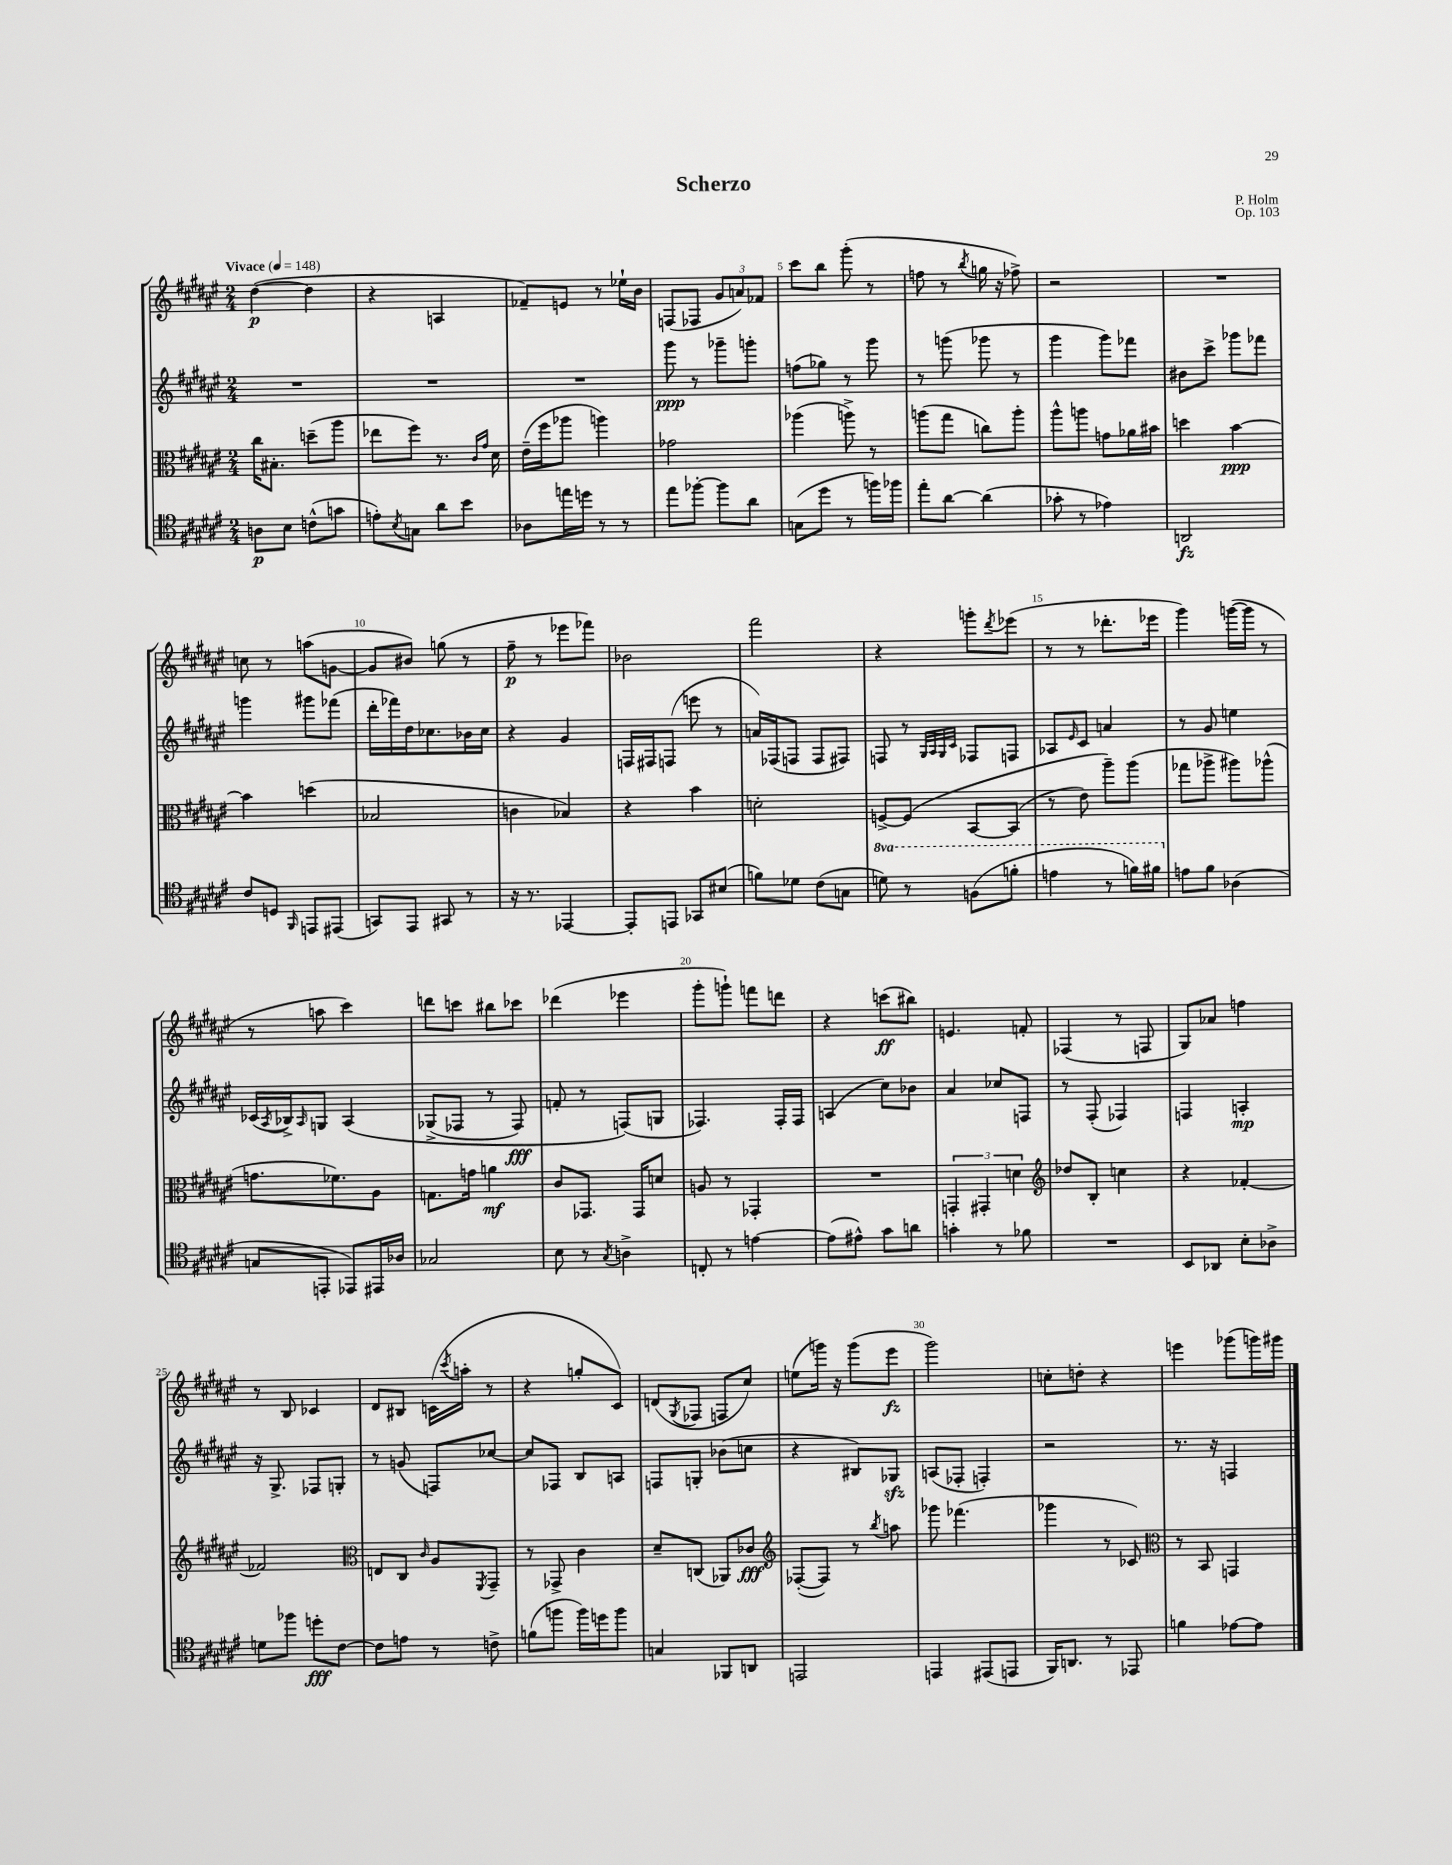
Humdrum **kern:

**kern	**dynam	**kern	**dynam	**kern	**dynam	**kern	**dynam
*part4	*part4	*part3	*part3	*part2	*part2	*part1	*part1
*staff4	*staff4	*staff3	*staff3	*staff2	*staff2	*staff1	*staff1
*clefC4	*	*clefC3	*	*clefG2	*	*clefG2	*
*k[f#c#g#d#a#e#]	*	*k[f#c#g#d#a#e#]	*	*k[f#c#g#d#a#e#]	*	*k[f#c#g#d#a#e#]	*
*M2/4	*	*M2/4	*	*M2/4	*	*M2/4	*
*MM148	*	*MM148	*	*MM148	*	*MM148	*
=1	=1	=1	=1	=1	=1	=1	=1
!	!	!	!	!	!	!LO:TX:a:B:t=Vivace	!
8An\L	p	16cc#\KL	.	2r	.	([4dd#\	p
.	.	8.B#X'\J	.	.	.	.	.
8B\J	.	.	.	.	.	.	.
(8cn^^\L	.	(8ddn~\L	.	.	.	4dd#\]	.
8gn\J	.	8aa#\J	.	.	.	.	.
=2	=2	=2	=2	=2	=2	=2	=2
8en'\L)	.	8ee-X\L	.	2r	.	4r	.
8qB/	.	.	.	.	.	.	.
8Gn\J	.	8ff#\J)	.	.	.	.	.
8a#\L	.	8.r	.	.	.	4An/	.
8b\J	.	.	.	.	.	.	.
.	.	16qqc#/LL	.	.	.	.	.
.	.	16qqg#/JJ	.	.	.	.	.
.	.	16d#\	.	.	.	.	.
=3	=3	=3	=3	=3	=3	=3	=3
8A-X\L	.	(16e#~\LL	.	2r	.	8f-X~/L)	.
.	.	16ff#\J	.	.	.	.	.
16een\L	.	8aa-X\J	.	.	.	8en/J	.
16ddn\JJ	.	.	.	.	.	.	.
8r	.	4aan\)	.	.	.	8r	.
8r	.	.	.	.	.	16ee-X`\LL	.
.	.	.	.	.	.	16b\JJ	.
=4	=4	=4	=4	=4	=4	=4	=4
8ee#\L	.	2g-X\	.	8ggg#\	ppp	(8Fn/L	.
[8ff-X'\J	.	.	.	8r	.	8F-X/J	.
8ff-\L]	.	.	.	8ggg-X~\L	.	12g#/L	.
.	.	.	.	.	.	12an/)	.
8a#\J	.	.	.	8gggn'\J	.	.	.
.	.	.	.	.	.	12f-X/J	.
=5	=5	=5	=5	=5	=5	=5	=5
(8Gn\L	.	(4aa-X\	.	(8ffn\L	.	8ccc#\L	.
8dd#\J	.	.	.	8gg-X\J)	.	8bb\J	.
8r	.	8aan^\)	.	8r	.	(8ggg#'\	.
16ffn\LL)	.	8r	.	8ggg#\	.	8r	.
16ff-X\JJ	.	.	.	.	.	.	.
=6	=6	=6	=6	=6	=6	=6	=6
8ee#'\L	.	(8aan\L	.	8r	.	8ffn\	.
[8a#\J	.	8gg#\J	.	(8gggn\	.	8r	.
.	.	.	.	.	.	8qbb/	.
(4a#\]	.	8ccn\L)	.	8ggg-X\	.	16ggn\	.
.	.	.	.	.	.	16r	.
.	.	8aa'\J	.	8r	.	8ff-X^\)	.
=7	=7	=7	=7	=7	=7	=7	=7
8g-X'\	.	8aa#^^\L	.	4ggg#\	.	2r	.
8r	.	8aan\J	.	.	.	.	.
4e-X\)	.	8gn\L	.	8ggg#\L)	.	.	.
.	.	16a-X\L	.	8fff-X\J	.	.	.
.	.	16b#X\JJ	.	.	.	.	.
=8	=8	=8	=8	=8	=8	=8	=8
2AAn/	fz	4ddn\	.	8b#X\L	.	2r	.
.	.	.	.	8ccc#^\J	.	.	.
.	.	[4b\	ppp	8ggg-X\L	.	.	.
.	.	.	.	8fff-X\J	.	.	.
!!LO:LB:g=z
=9	=9	=9	=9	=9	=9	=9	=9
8c#/L	.	4b\]	.	4gggn\	.	8ccn\	.
8Dn/J	.	.	.	.	.	8r	.
16qqFF#/	.	.	.	.	.	.	.
8EEn/L	.	(4ddn\	.	8ggg#X\L	.	(8aan\L	.
(8EE#X/J	.	.	.	(8fff-X\J	.	[8gn\J	.
=10	=10	=10	=10	=10	=10	=10	=10
8GGn/L)	.	2B-X/	.	16ddd#'\LL	.	8g/L]	.
.	.	.	.	16fff-X\)	.	.	.
8EE#/J	.	.	.	16dd#\J	.	8b#X/J)	.
.	.	.	.	8.cc-X\	.	.	.
8GG#X/	.	.	.	.	.	(8ggn\	.
8r	.	.	.	16b-X\L	.	8r	.
.	.	.	.	16cc-\JJ	.	.	.
=11	=11	=11	=11	=11	=11	=11	=11
16r	.	4cn\	.	4r	.	8ff#~\	p
8.r	.	.	.	.	.	.	.
.	.	.	.	.	.	8r	.
[4EE-X/	.	4B-X/)	.	4g#/	.	8eee-X\L	.
.	.	.	.	.	.	8fff-X\J)	.
=12	=12	=12	=12	=12	=12	=12	=12
8EE-'/L]	.	4r	.	16Fn/LL	.	2b-X\	.
.	.	.	.	16F#X/J	.	.	.
8EEn/J	.	.	.	(8Fn/J	.	.	.
8GG-X/L	.	4b\	.	8eeen\	.	.	.
(8B#X/J	.	.	.	8r	.	.	.
=13	=13	=13	=13	=13	=13	=13	=13
8fn\L)	.	2dn'\	.	16an/LL)	.	2fff#\	.
.	.	.	.	(16F-X/J	.	.	.
8d-X\J	.	.	.	8Fn/J	.	.	.
(8c#\L	.	.	.	8F/L	.	.	.
8Gn\J	.	.	.	8F#X/J)	.	.	.
=14	=14	=14	=14	=14	=14	=14	=14
*8va	*	*	*	*	*	*	*
8ddn\)	.	[8Fn^/L	.	8Fn/	.	4r	.
8r	.	(8F/J]	.	8r	.	.	.
.	.	.	.	32qqG#/LLL	.	.	.
.	.	.	.	32qqA#/	.	.	.
.	.	.	.	32qqG#/	.	.	.
.	.	.	.	32qqc#/JJJ	.	.	.
(8fn\L	.	[8BB/L	.	8F-X/L	.	8gggn'\L	.
.	.	.	.	.	.	8qddd#/	.
8ffn'\J	.	(8BB/J]	.	8Fn/J	.	(8eee-X\J	.
=15	=15	=15	=15	=15	=15	=15	=15
4een\	.	8r	.	8A-X/L	.	8r	.
.	.	.	.	16qqe#/	.	.	.
.	.	8e#\)	.	8c#/J	.	8r	.
8r	.	8aa#~\L)	.	4an/	.	8.ddd-X'\L	.
16ffn\LL)	.	(8aa#\J	.	.	.	.	.
16ff#X\JJ	.	.	.	.	.	16eee-X\Jk	.
=16	=16	=16	=16	=16	=16	=16	=16
*X8va	*	*	*	*	*	*	*
8en\L	.	8gg-X\L	.	8r	.	4ggg#\)	.
8f#\J	.	8aa-X^\J	.	8g#/	.	.	.
(4A-X\	.	8aa#X\L)	.	4een\	.	([16gggn\LL	.
.	.	.	.	.	.	16ggg\JJ]	.
.	.	(8aa-X^^\J	.	.	.	8r	.
!!LO:LB:g=z
=17	=17	=17	=17	=17	=17	=17	=17
8Gn/L	.	8.gn\L	.	(16c-X/LL	.	8r	.
.	.	.	.	8qA#/	.	.	.
.	.	.	.	16B-X^/J)	.	.	.
.	.	.	.	16qqA#/	.	.	.
8EEn'/J	.	.	.	8Gn/J	.	8aan\	.
.	.	8.f-X\)	.	.	.	.	.
8EE-X/L)	.	.	.	(4A#/	.	4ccc#\)	.
16EE#X/L	.	8A#\J	.	.	.	.	.
16A-X/JJ	.	.	.	.	.	.	.
=18	=18	=18	=18	=18	=18	=18	=18
2G-X/	.	8.Gn\L	.	(8G-X^/L	.	8dddn\L	.
.	.	.	.	8F-X/J	.	8cccn\J	.
.	.	16gn\Jk	.	.	.	.	.
.	.	4an\	mf	8r	.	8bb#X\L	.
.	.	.	.	8F-/)	fff	8ccc-X\J	.
=19	=19	=19	=19	=19	=19	=19	=19
8B\	.	8c#/L	.	8fn'/	.	(4ddd-X\	.
8r	.	8.GG-X/J	.	8r	.	.	.
8qG#/	.	.	.	.	.	.	.
4An^\	.	.	.	(8Fn/L)	.	4eee-X\	.
.	.	16GG-/KL	.	.	.	.	.
.	.	8dn/J	.	8Gn/J	.	.	.
=20	=20	=20	=20	=20	=20	=20	=20
8Cn'/	.	8An/	.	4.F-X/)	.	8ggg#'\L	.
8r	.	8r	.	.	.	8gggn`\J)	.
[4en\	.	4GG-X'/	.	.	.	8fffn\L	.
.	.	.	.	16F-'/LL	.	8dddn\J	.
.	.	.	.	16F-/JJ	.	.	.
=21	=21	=21	=21	=21	=21	=21	=21
(8e\L]	.	2r	.	(4An/	.	4r	.
8e#X^^\J)	.	.	.	.	.	.	.
8g#\L	.	.	.	8cc#\L)	.	(8cccn\L	ff
8an\J	.	.	.	8b-X\J	.	8bb#X\J)	.
=22	=22	=22	=22	=22	=22	=22	=22
4gn'\	.	6GGn'/	.	4a#/	.	4.en/	.
.	.	6GG#X'/	.	.	.	.	.
8r	.	.	.	8cc-X/L	.	.	.
.	.	6dn\	.	.	.	.	.
8f-X\	.	.	.	8Fn/J	.	8fn'/	.
=23	=23	=23	=23	=23	=23	=23	=23
*	*	*clefG2	*	*	*	*	*
2r	.	8dd-X/L	.	8r	.	(4F-X/	.
.	.	8B'/J	.	(8F#'/	.	.	.
.	.	4ccn\	.	4F-X/)	.	8r	.
.	.	.	.	.	.	8Fn/	.
=24	=24	=24	=24	=24	=24	=24	=24
8BB/L	.	4r	.	4Fn/	.	8G#/L)	.
8AA-X/J	.	.	.	.	.	8a-X/J	.
8B'\L	.	[4f-X'/	.	4An'/	mp	4ffn\	.
8A-X^\J	.	.	.	.	.	.	.
!!LO:LB:g=z
=25	=25	=25	=25	=25	=25	=25	=25
8dn\L	.	2f-X/]	.	16r	.	8r	.
.	.	.	.	8.G#^/	.	.	.
8ff-X\J	.	.	.	.	.	8B/	.
8ddn'\L	fff	.	.	8F-X/L	.	4c-X/	.
[8c#\J	.	.	.	8Gn'/J	.	.	.
=26	=26	=26	=26	=26	=26	=26	=26
*	*	*clefC3	*	*	*	*	*
8c#\L]	.	8En/L	.	8r	.	8d#/L	.
8en\J	.	8C#/J	.	(8gn/	.	8B#X/J	.
.	.	16qqc#/	.	.	.	.	.
8r	.	8A#/L	.	8Fn/L)	.	(16cn\LL	.
.	.	.	.	.	.	8qccc#/	.
.	.	.	.	.	.	16aan'\JJ	.
.	.	8qFF#/	.	.	.	.	.
8cn^\	.	8GG#~/J	.	[8cc-X/J	.	8r	.
=27	=27	=27	=27	=27	=27	=27	=27
(8fn\L	.	8r	.	8cc-/L]	.	4r	.
8ffn\J	.	8GG-X^/	.	8F-X/J	.	.	.
16ff\LL)	.	4c#\	.	8B/L	.	8ggn'/L	.
16ddn\J	.	.	.	.	.	.	.
8ff\J	.	.	.	8An/J	.	8c#/J)	.
=28	=28	=28	=28	=28	=28	=28	=28
4Gn/	.	8d#~/L	.	8Fn/L	.	(8dn/L	.
.	.	.	.	.	.	8qG#/	.
.	.	(8Cn/J	.	8Gn'/J	.	8F-X/J	.
8FF-X/L	.	8AA-X/L)	.	(8b-X\L	.	8Fn/L	.
8AAn/J	.	8c-X/J	fff	8ccn\J	.	8cc#/J)	.
=29	=29	=29	=29	=29	=29	=29	=29
*	*	*clefG2	*	*	*	*	*
2EEn/	.	([8F-X'/L	.	4r	.	(8een\L	.
.	.	8F-/J])	.	.	.	16gggn\Jk)	.
.	.	.	.	.	.	16r	.
.	.	8r	.	8B#X/L)	.	(8ggg\L	.
.	.	8qbb/	.	.	.	.	.
.	.	8aan\	.	8G-Xzz/J	.	8eee#\J	fz
=30	=30	=30	=30	=30	=30	=30	=30
4EEn/	.	8ggg-X\	.	(8An/L	.	2ggg#\)	.
.	.	(4.fff-X\	.	8F-X'/J	.	.	.
(8EE#X/L	.	.	.	4Fn'/)	.	.	.
8EEn/J	.	.	.	.	.	.	.
=31	=31	=31	=31	=31	=31	=31	=31
16FF#/KL)	.	4ggg-X\	.	2r	.	8ccn'\L	.
8.AAn/J	.	.	.	.	.	.	.
.	.	.	.	.	.	8ddn'\J	.
8r	.	8r	.	.	.	4r	.
8EE-X/	.	8c-X/)	.	.	.	.	.
=32	=32	=32	=32	=32	=32	=32	=32
*	*	*clefC3	*	*	*	*	*
4fn\	.	8r	.	8.r	.	4eeen\	.
.	.	8BB/	.	.	.	.	.
.	.	.	.	16r	.	.	.
[8e-X\L	.	4GGn/	.	4Fn/	.	(8ggg-X\L	.
8e-\J]	.	.	.	.	.	16gggn\L)	.
.	.	.	.	.	.	16ggg#X\JJ	.
==	==	==	==	==	==	==	==
*-	*-	*-	*-	*-	*-	*-	*-
